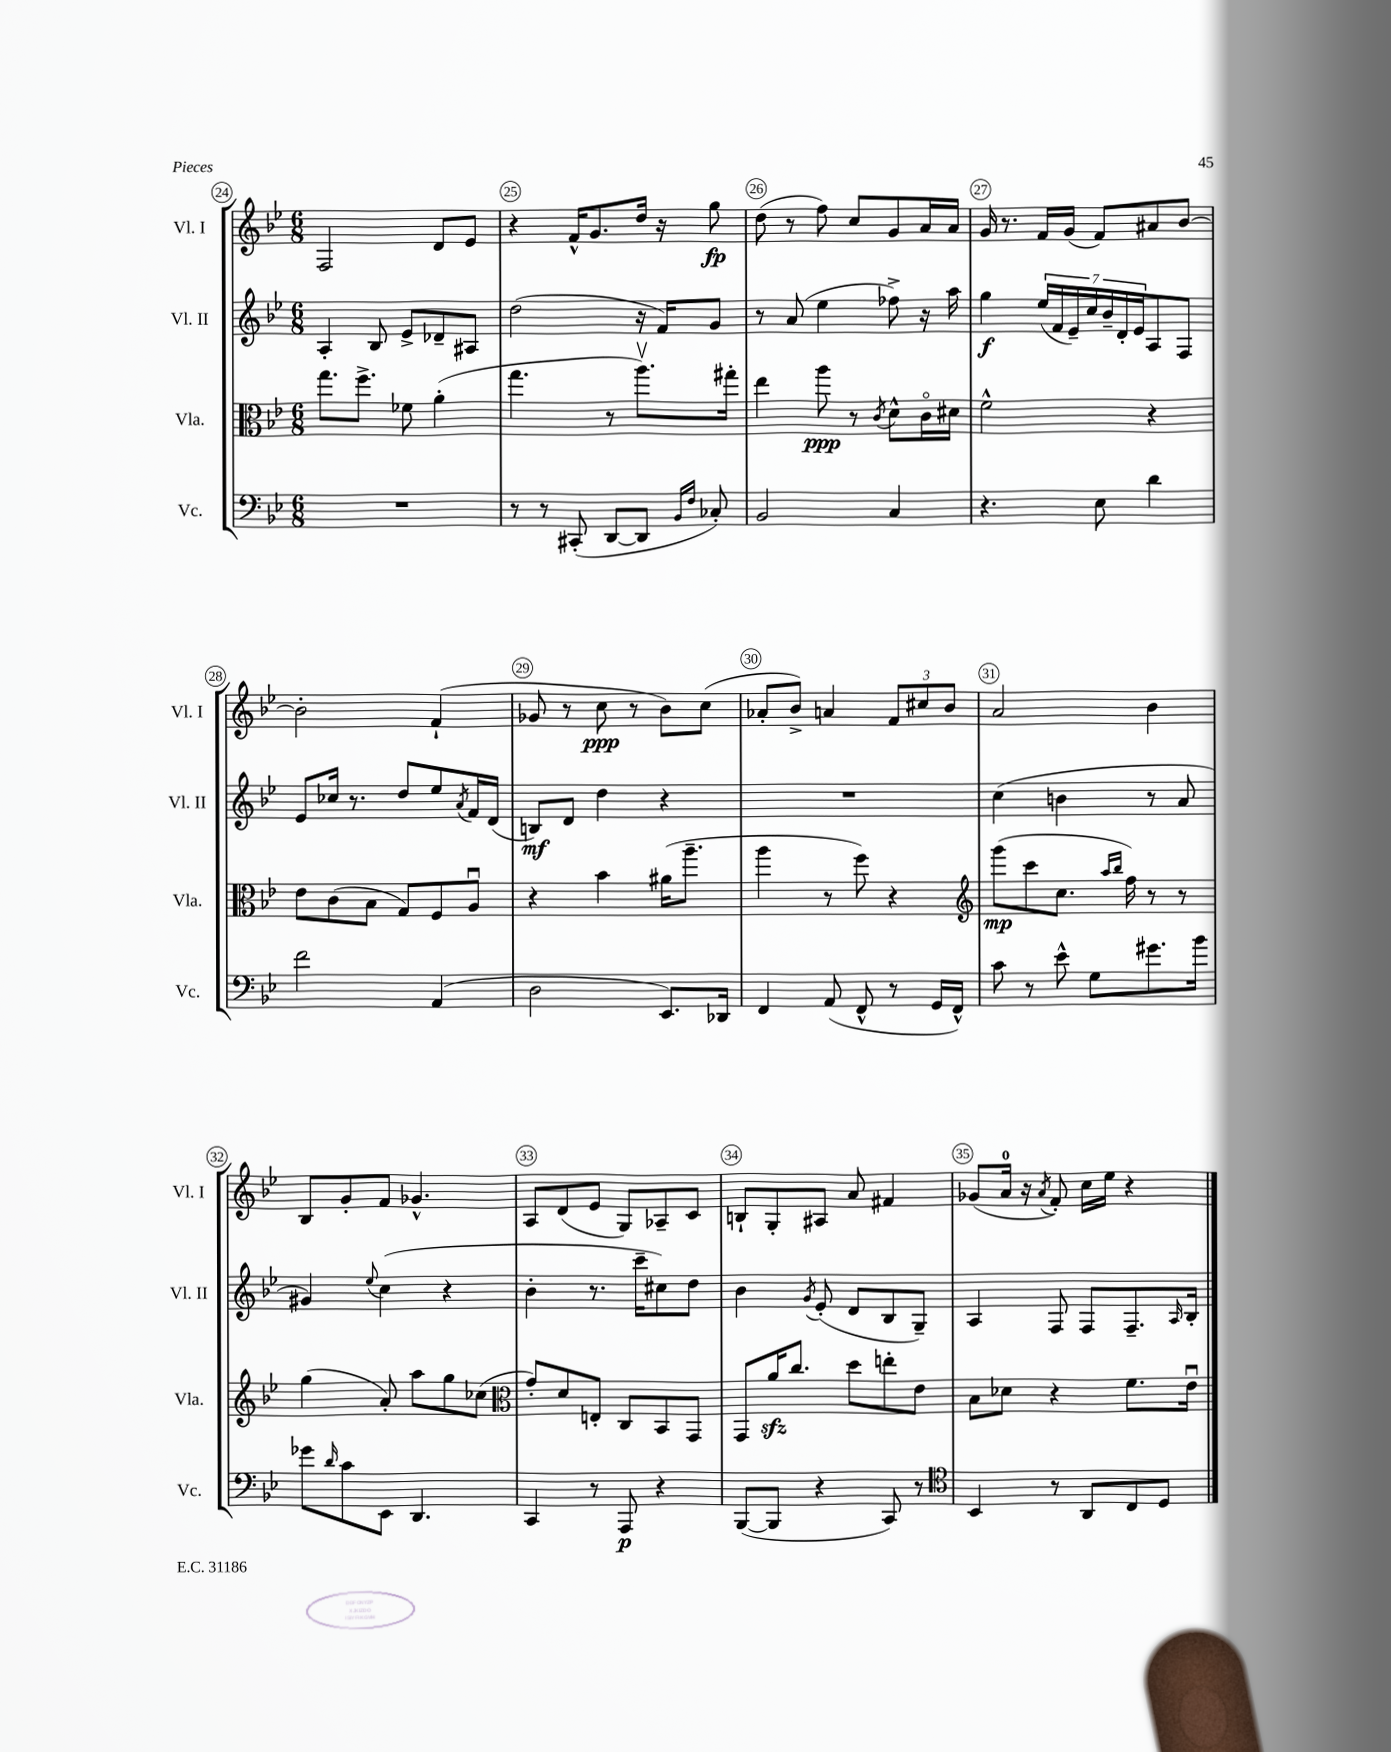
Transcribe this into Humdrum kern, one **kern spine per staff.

**kern	**kern	**kern	**kern
*staff4	*staff3	*staff2	*staff1
*clefF4	*clefC3	*clefG2	*clefG2
*k[b-e-]	*k[b-e-]	*k[b-e-]	*k[b-e-]
*M6/8	*M6/8	*M6/8	*M6/8
2.r	8.gg\L	4A'/	2F/
.	8.ff^\J	.	.
.	.	8B-/	.
.	8f-\	8e-^/L	.
.	(4a'\	8d-~/	8d/L
.	.	8A#/J	8e-/J
=	=	=	=
8r	4.gg\	(2dd\	4r
8r	.	.	.
(8CC#'/	.	.	16f^^/LK
.	.	.	8.g/
[8DD/L	8r	.	.
8DD/]J	8.aav\L)	16r	16dd/Jk
.	.	16f/LK)	16r
16qqBB-/LL	.	.	.
16qqF/JJ	.	.	.
8C-'/)	.	8g/J	8gg\
.	16gg#'\Jk	.	.
=	=	=	=
2BB-/	4ee-\	8r	(8dd\
.	.	(8a/	8r
.	8aa\	4ee-\	8ff\)
.	8r	.	8cc/L
.	8qc/	.	.
4C/	8d^^\L	8ff-^\)	8g/
.	16co\L	16r	16a/L
.	16d#\JJ	16aa\	16a/JJ
=	=	=	=
4.r	2f^^\	4gg\	16g/
.	.	.	8.r
.	.	(28ee-/LL	16f/LL
.	.	28f/	.
.	.	.	(16g/JJ
.	.	28e-~/)	.
.	.	28cc/	.
8E-\	.	.	8f/L)
.	.	28b-~/	.
.	.	28d'/	.
.	.	28e-/J	.
4d\	4r	8A/	8a#/
.	.	8F/J	[8b-/J
=	=	=	=
2f\	8e-\L	8e-/L	2b-'\]
.	(8c\	16cc-/Jk	.
.	.	8.r	.
.	8B-\J	.	.
.	8G/L)	8dd/L	.
(4AA/	8F/	8ee-/	(4f`/
.	.	8qa/	.
.	8Au/J	16f/L	.
.	.	(16d/JJ	.
=	=	=	=
2D\	4r	8B/L)	8g-/
.	.	8d/J	8r
.	4b-\	4dd\	8cc\
.	.	.	8r
8.EE-/L)	(16a#\LK	4r	8b-\L)
.	8.aa~\J	.	.
.	.	.	(8cc\J
16DD-/Jk	.	.	.
=	=	=	=
4FF/	4aa\	2.r	8a-'/L
.	.	.	8b-^/J)
(8AA/	8r	.	4a/
8FF^^/	8ff\)	.	.
8r	4r	.	12f/L
.	.	.	12cc#/
16GG/LL	.	.	.
.	.	.	12b-/J
16FF^^/JJ)	.	.	.
=	=	=	=
*	*clefG2	*	*
8c\	(8ggg\L	(4cc\	2a/
8r	8ccc\	.	.
8e-^^\	8.cc\J	4b\	.
8G\L	.	.	.
.	16qqaa/LL	.	.
.	16qqbb-/JJ	.	.
.	16ff\)	.	.
8.g#\	8r	8r	4b-\
.	8r	8a/	.
16b-\Jk	.	.	.
=	=	=	=
8g-\L	(4gg\	4g#/)	8B-/L
16qqd/	.	.	.
8c\	.	.	8g'/
.	.	8qqee-/	.
8EE-\J	8a'/)	(4cc\	8f/J
4.DD/	8aa\L	.	4.g-^^/
.	8gg\	4r	.
.	(8cc-\J	.	.
=	=	=	=
*	*clefC3	*	*
4CC/	8g'/L)	4b-'\	8A/L
.	8d/	.	(8d/
8r	8E'/J	8.r	8e-/J
8AAA/	8C/L	.	8G/L)
.	.	16ccc~\LK	.
4r	8BB-/	8cc#\)	8A-~/
.	8GG/J	8dd\J	8c/J
=	=	=	=
([8BBB-/L	8GG/L	4b-\	8B`/L
8BBB-/]J	16a/K	.	8G'/
.	8.cc/J	.	.
.	.	8qg/	.
4r	.	(8e-'/	8A#/J
.	8dd\L	8d/L	8a/
8CC/)	8ee'\	8B-/	4f#/
8r	8e-\J	8G~/J)	.
=	=	=	=
*clefC4	*	*	*
4BB-/	8B-\L	4A/	(8g-/L
.	8d-\J	.	16a/Jk
.	.	.	16r
.	.	.	8qa/
8r	4r	8F/	8f'/)
8AA/L	.	8F/L	16cc\LL
.	.	.	16ee-\JJ
8C/	8.f\L	8.F~/	4r
8D/J	.	.	.
.	.	16qqA/	.
.	16e-u\Jk	16B-'/Jk	.
==	==	==	==
*-	*-	*-	*-
